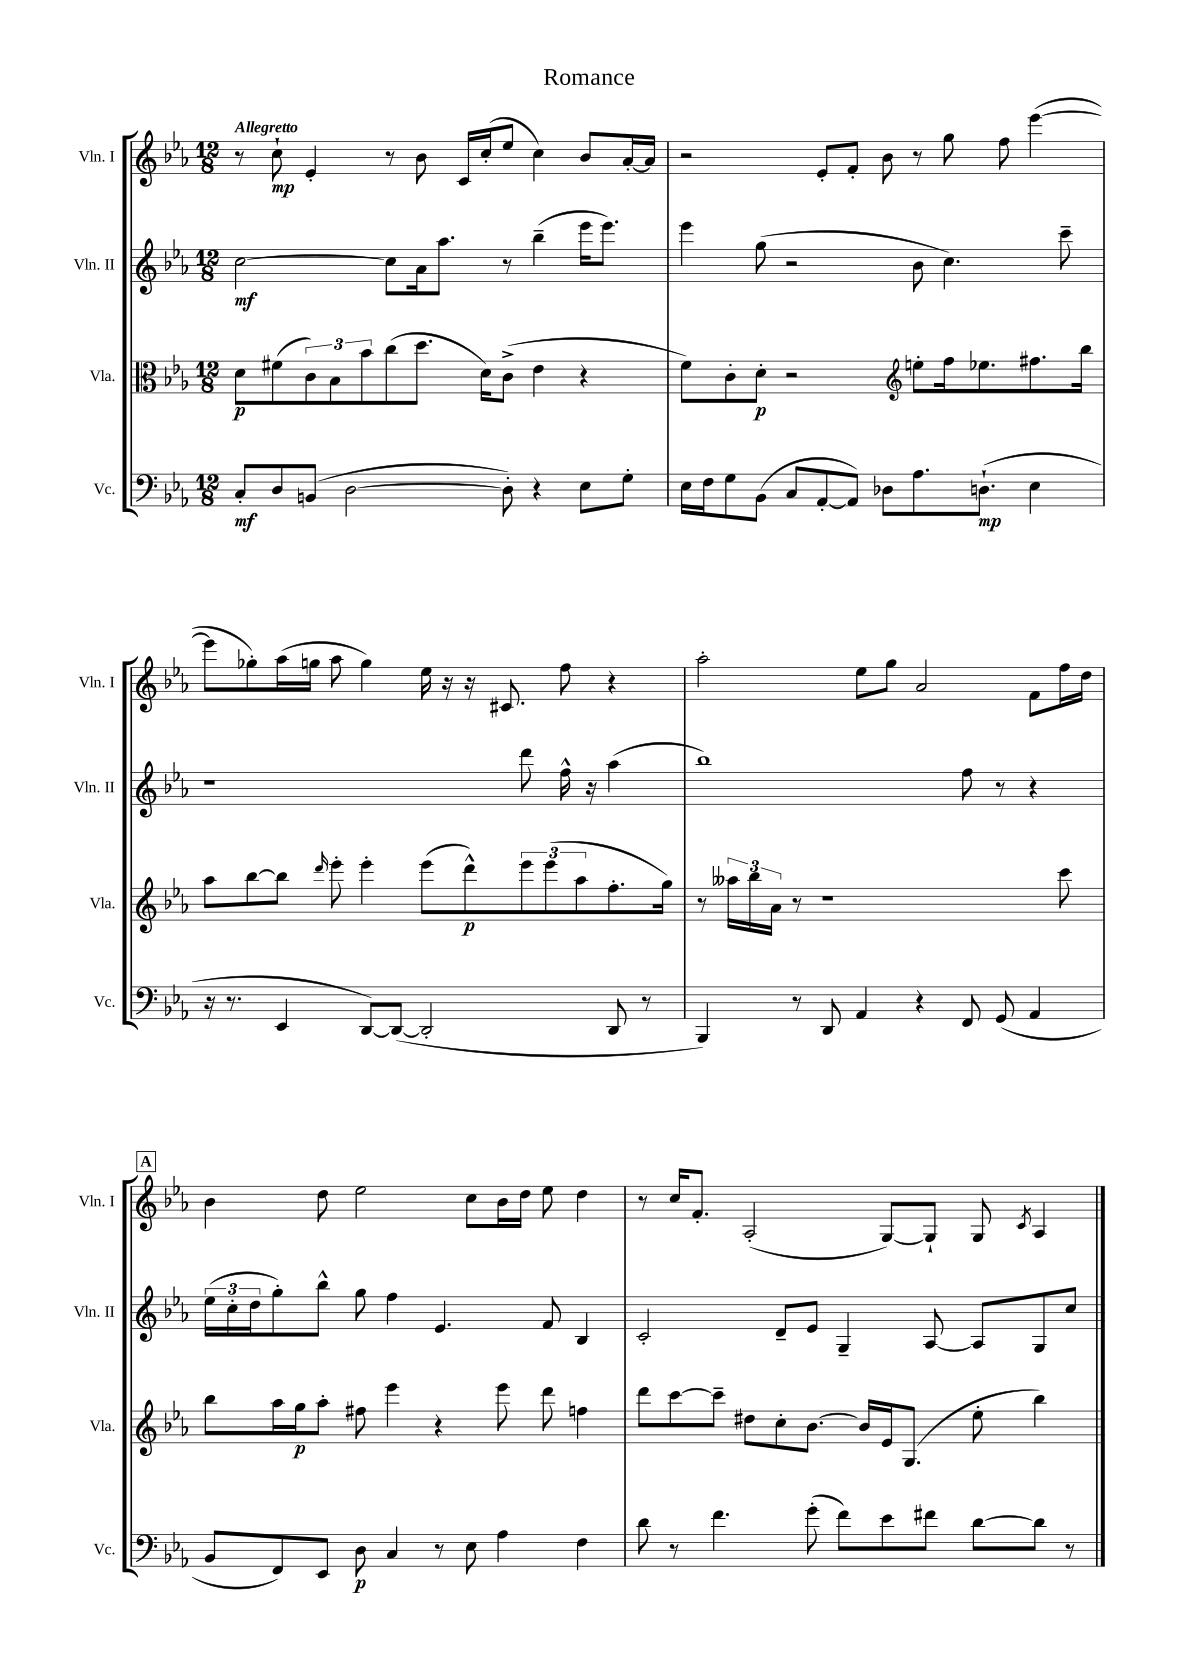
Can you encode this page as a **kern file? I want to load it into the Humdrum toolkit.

**kern	**kern	**kern	**kern
*staff4	*staff3	*staff2	*staff1
*clefF4	*clefC3	*clefG2	*clefG2
*k[b-e-a-]	*k[b-e-a-]	*k[b-e-a-]	*k[b-e-a-]
*M12/8	*M12/8	*M12/8	*M12/8
8C'	8d	[2cc	8r
8D	(8f#	.	8cc`
(8BB	12c)	.	4e-'
.	12B-	.	.
[2D	.	.	.
.	12b-	.	.
.	(8cc	8cc]	8r
.	8.dd	16a-	8b-
.	.	8.aa-	.
.	.	.	16c
.	16d)	.	(16cc'
8D'])	(8c^	8r	8ee-
4r	4e-	(4bb-~	4cc)
8E-	4r	16eee-	8b-
.	.	8.eee-)	.
8G'	.	.	[16a-'
.	.	.	16a-]
=	=	=	=
16E-	8f)	4eee-	2r
16F	.	.	.
8G	8c'	.	.
(8BB-	8d'	(8gg	.
8C	2r	2r	.
[8AA-'	.	.	8e-'
8AA-])	.	.	8f'
8D-	.	.	8b-
*	*clefG2	*	*
8.A-	8ee'	8b-	8r
.	16ff	4.cc)	8gg
(8.D`	8.ee-	.	.
.	.	.	8ff
4E-	8.ff#	.	([4eee-
.	.	8ccc~	.
.	16bb-	.	.
=	=	=	=
16r	8aa-	1r	8eee-]
8.r	.	.	.
.	[8bb-	.	8gg-')
4EE-	8bb-]	.	(16aa-
.	.	.	16gg
.	16qqddd	.	.
.	8eee-'	.	8aa-
[8DD)	4eee-'	.	4gg)
(8DD_	.	.	.
2DD']	(8eee-	.	16ee-
.	.	.	16r
.	8ddd^^)	.	16r
.	.	.	8.c#
.	12eee-	8ddd	.
.	(12eee-	.	.
.	.	16ff^^	8ff
.	12aa-	.	.
.	.	16r	.
8DD	8.ff'	(4aa-	4r
8r	.	.	.
.	16gg)	.	.
=	=	=	=
4BBB-)	8r	1bb-)	2aa-'
.	24aa--	.	.
.	24bb-	.	.
.	24a-	.	.
8r	8r	.	.
8DD	1r	.	.
4AA-	.	.	8ee-
.	.	.	8gg
4r	.	.	2a-
8FF	.	8ff	.
(8GG	.	8r	.
4AA-	.	4r	8f
.	8ccc	.	16ff
.	.	.	16dd
=	=	=	=
8BB-	8bb-	(24ee-	4b-
.	.	24cc'	.
.	.	24dd	.
8FF)	16aa-	8gg')	.
.	16gg	.	.
8EE-	8aa-'	8bb-^^	8dd
8D	8ff#	8gg	2ee-
4C	4eee-	4ff	.
8r	4r	4.e-	.
8E-	.	.	8cc
4A-	8eee-	.	16b-
.	.	.	16dd
.	8ddd	8f	8ee-
4F	4ff	4B-	4dd
=	=	=	=
8d	8ddd	2c'	8r
8r	[8ccc	.	16cc
.	.	.	8.f'
4.f	8ccc~]	.	.
.	8dd#	.	(2A-'
.	8cc'	8d~	.
(8g'	[8.b-	8e-	.
8f)	.	4G~	.
.	16b-]	.	.
8e-	16e-	.	[8G)
.	(8.G	.	.
8f#	.	[8A-	8G`]
[8d	8ee-'	8A-]	8G
.	.	.	8qc
8d]	4bb-)	8G	4A-
8r	.	8cc	.
==	==	==	==
*-	*-	*-	*-
